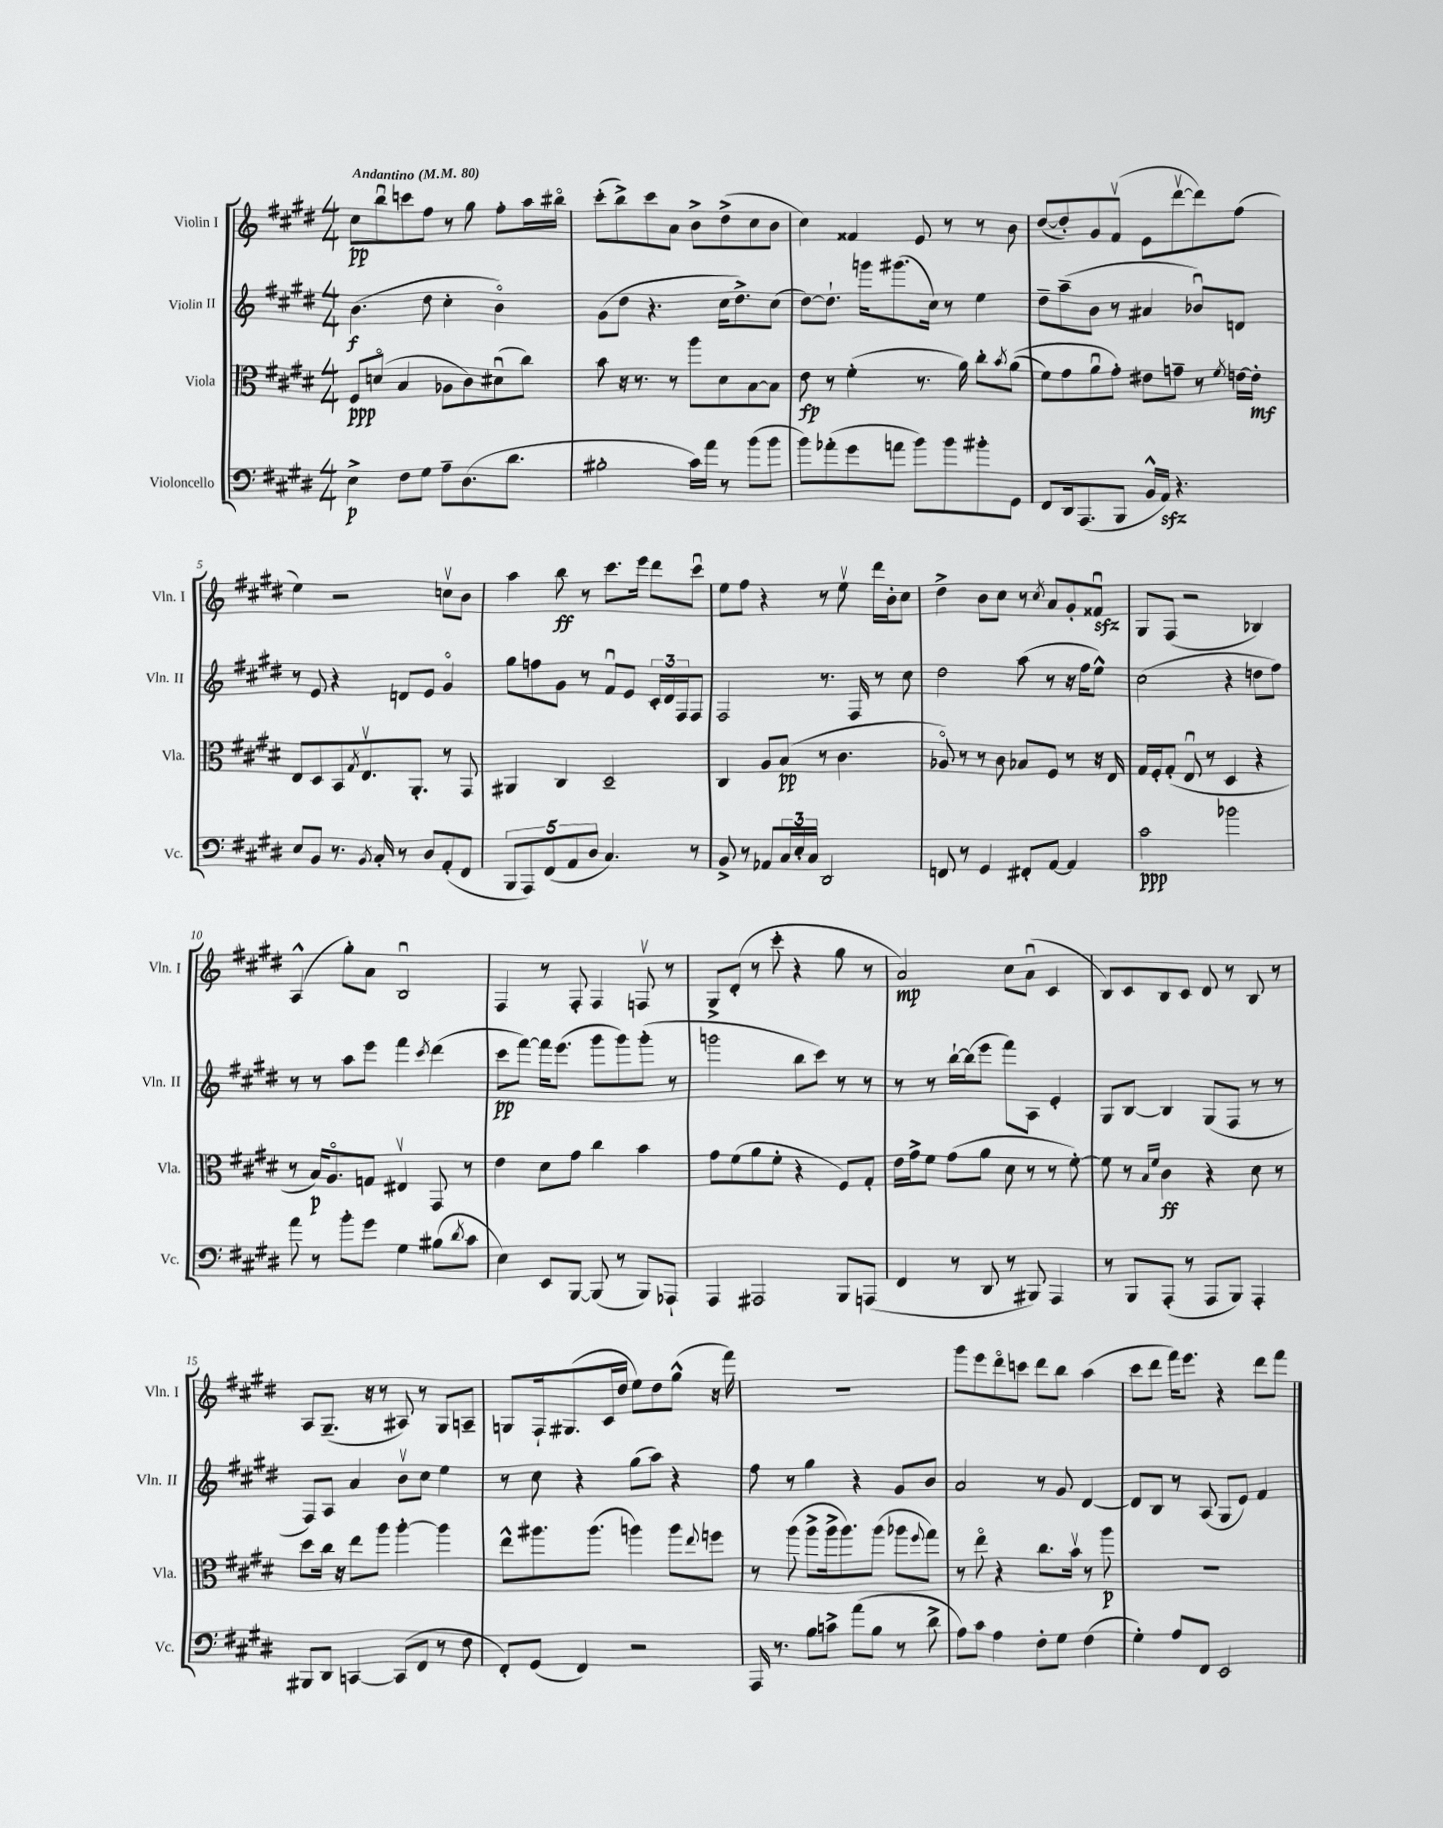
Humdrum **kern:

**kern	**kern	**kern	**kern
*staff4	*staff3	*staff2	*staff1
*clefF4	*clefC3	*clefG2	*clefG2
*k[f#c#g#d#]	*k[f#c#g#d#]	*k[f#c#g#d#]	*k[f#c#g#d#]
*M4/4	*M4/4	*M4/4	*M4/4
*MM80	*MM80	*MM80	*MM80
4E^	8F#	(4.b	8cc#
.	(8do	.	8bbu
8F#	4B	.	8ccc
8G#	.	8dd#	8ff#
8A~	8A-	4cc#'	8r
(8.D#	8c#)	.	8gg#
.	(8d#u	4bo)	8ff#'
8.d#	.	.	.
.	8cc#)	.	16aa
.	.	.	16bb#o
=	=	=	=
2B#'	8b	(8g#	(8ccc#'
.	16r	8dd#	8bb^)
.	8.r	.	.
.	.	4.r	8ccc#
.	8r	.	8a
16c#)	8aa	.	8b^
16a	.	.	.
8r	8d#	16cc#	(8dd#^
.	.	8.dd#^)	.
(8b	[8B	.	8cc#
8b	8B]	(8cc#	8b
=	=	=	=
8b)	8e	[8dd#)	4cc#)
(8a-'	8r	8.dd#`]	.
8g#	(4f#'	.	4f##
.	.	16ggg	.
8a	.	(8.ggg#	.
8b)	8.r	.	8e
.	.	16cc#)	.
8b	.	8r	8r
.	16a)	.	.
8b#'	8cc#'	4ee	8r
.	8qb	.	.
8GG#	&((8a	.	8b
=	=	=	=
8FF#	8f#)	8dd#~	([8dd#
16DD#	8g#	(8aa~	8dd#'])
(8.AAA	.	.	.
.	8au	8b	8g#
8BBB	8g#'&)	8r	(8f#v
16BB^^	8e#	4a#	8e
16AA)	.	.	.
4.r	8g~	.	[8ddd#v
.	8r	8b-u)	8ddd#])
.	8qf#	.	.
.	[16e	8d	(8ff#
.	16e']	.	.
=	=	=	=
8E	8E	8r	4ee)
8BB	8D#	8e	.
8.r	8BB	4r	2r
.	8qG#	.	.
.	8.Ev	.	.
8qBB	.	.	.
16C#'	.	.	.
8r	.	8d	.
.	8.AA'	.	.
8D#	.	8e	.
(8AA'	8r	4g#o	8ccv
8FF#	8GG#	.	8b
=	=	=	=
10BBB	4AA#	8gg#	4aa
10AAA)	.	.	.
.	.	8ff	.
(10FF#	.	.	.
.	4C#	8g#	8bb
10AA	.	.	.
.	.	8r	8r
10D#	.	.	.
4.C#)	2D#~	8f#u	8.ccc#
.	.	8e	.
.	.	.	16eee
.	.	24c#'	8ddd#
.	.	24d#	.
.	.	24F#	.
8r	.	8F#	8ccc#u
=	=	=	=
8BB^	4C#	2F#	8ee
8r	.	.	8ff#
8AA-	8A	.	4r
24C#	(8B	.	.
24E'	.	.	.
24C#	.	.	.
2DD#	8r	8.r	8r
.	4.c#	.	8eev
.	.	16F#	.
.	.	8r	16ddd#
.	.	.	16b'
.	.	8cc#	8cc#
=	=	=	=
8FF	8A-o)	2dd#	4dd#^
8r	8r	.	.
4GG#	8r	.	8b
.	8c#	.	8cc#
8FF#'	8B-	(8aa	8r
.	.	.	8qcc#
[8AA	8F#	8r	8a
4AA]	8r	16r	8g#'
.	.	16ff#	.
.	16r	8ee^^)	8f##u
.	16E	.	.
=	=	=	=
2c#	16G#	(2cc#	8G#
.	16F#'	.	.
.	(8G#'	.	(8F#
.	8Eu	.	2r
.	8r	.	.
2b-	4D#	4r	.
.	4r	8dd	4B-)
.	.	8ff#)	.
=	=	=	=
8a	8r	8r	(4A^^
8r	16B)	8r	.
.	8.Ao	.	.
8b'	.	8aa	8gg#')
8g#	8G	8eee	8a
4G#	4E#v	4fff#	2Bu
.	.	8qccc#	.
(8B#	8GG#	(4ddd#	.
8qd#	.	.	.
8c#	8r	.	.
=	=	=	=
4E)	4e	8ccc#	4F#
.	.	[8fff#)	.
8EE	8d#	16fff#]	8r
.	.	(8.eee	.
[8BBB	8g#	.	8F#'
(8BBB]	4cc#	8ggg#	4F#
8r	.	8ggg#)	.
8BBB)	4b	(8ggg#'	8Fv
8AAA-`	.	8r	8r
=	=	=	=
4AAA	8g#	2ggg	8G#^
.	(8f#	.	(8d#'
2AAA#	8a	.	8r
.	8f#'	.	8ccc#'
.	4r	8bb	4r
.	.	8ccc#)	.
8BBB	8F#)	8r	8gg#
(8AAA	8G#'	8r	8r
=	=	=	=
4FF#	16e	8r	2a)
.	16g#^	.	.
.	8f#	8r	.
8r	(8g#	[16bb`	.
.	.	(16bb]	.
8DD#	8a	8eee	.
8r	8d#	8fff#)	8cc#
8BBB#)	8r	8A	(8au
4AAA	8r	4e'	4c#
.	[8f#')	.	.
=	=	=	=
8r	8f#]	8G#	8B)
8BBB	8r	[8B	8c#
.	16qqB	.	.
.	16qqf#	.	.
(8AAA'	4c#	4B]	8B
8r	.	.	8c#
8AAA	4r	(8G#	8d#
8BBB)	.	8F#	8r
4AAA'	8d#	8r	8B
.	8r	8r	8r
=	=	=	=
8BBB#	8dd#	8F#)	8A
8DD#	16cc#	8A	(8.G#~
.	16r	.	.
[4CC	8ee	4a	.
.	.	.	16r
.	8aa	.	8r
(8CC]	[4aa'	8bv	8A#)
8FF#	.	8cc#	8r
8r	4aa]	4ee	8G#
8F#	.	.	8A~
=	=	=	=
8FF#')	8ee^^	8r	8G
(8GG#	8.aa#	8cc#	16F#`
.	.	.	(8.G#
4FF#)	.	4r	.
.	(8.aa#	.	.
.	.	.	16c#
.	.	.	16dd#
2r	4aa)	(8gg#	8ee)
.	.	8aa)	8dd#
.	8aa	4r	(8gg#^^
.	8qqee	.	.
.	8ff	.	16r
.	.	.	16fff#)
=	=	=	=
16AAA	8r	8ff#	1r
8.r	.	.	.
.	(8aa	8r	.
8B	8aa^	4gg#	.
8c^	16aa^	.	.
.	8.aa)	.	.
(8a	.	4r	.
8B	(8aa	.	.
8r	8aa-	8g#	.
.	8qqff#	.	.
8d#^	8gg#)	8b	.
=	=	=	=
8A)	8r	2a	8ggg#
8c#	8eeo	.	8eee
4A	4r	.	8ddd#o
.	.	.	8ccc
8F#'	8.cc#	8r	8ddd#
8G#	.	8g#	8bb
.	16bv	.	.
(4F#	8r	[4d#	(4aa
.	8aa	.	.
=	=	=	=
4G#')	1r	8d#]	8ccc#
.	.	8B	8ddd#
8A	.	8r	16fff#)
.	.	.	8.eee
8FF#	.	(8A	.
2EE	.	8G#	4r
.	.	8e)	.
.	.	4f#	8ddd#
.	.	.	8fff#
==	==	==	==
*-	*-	*-	*-
